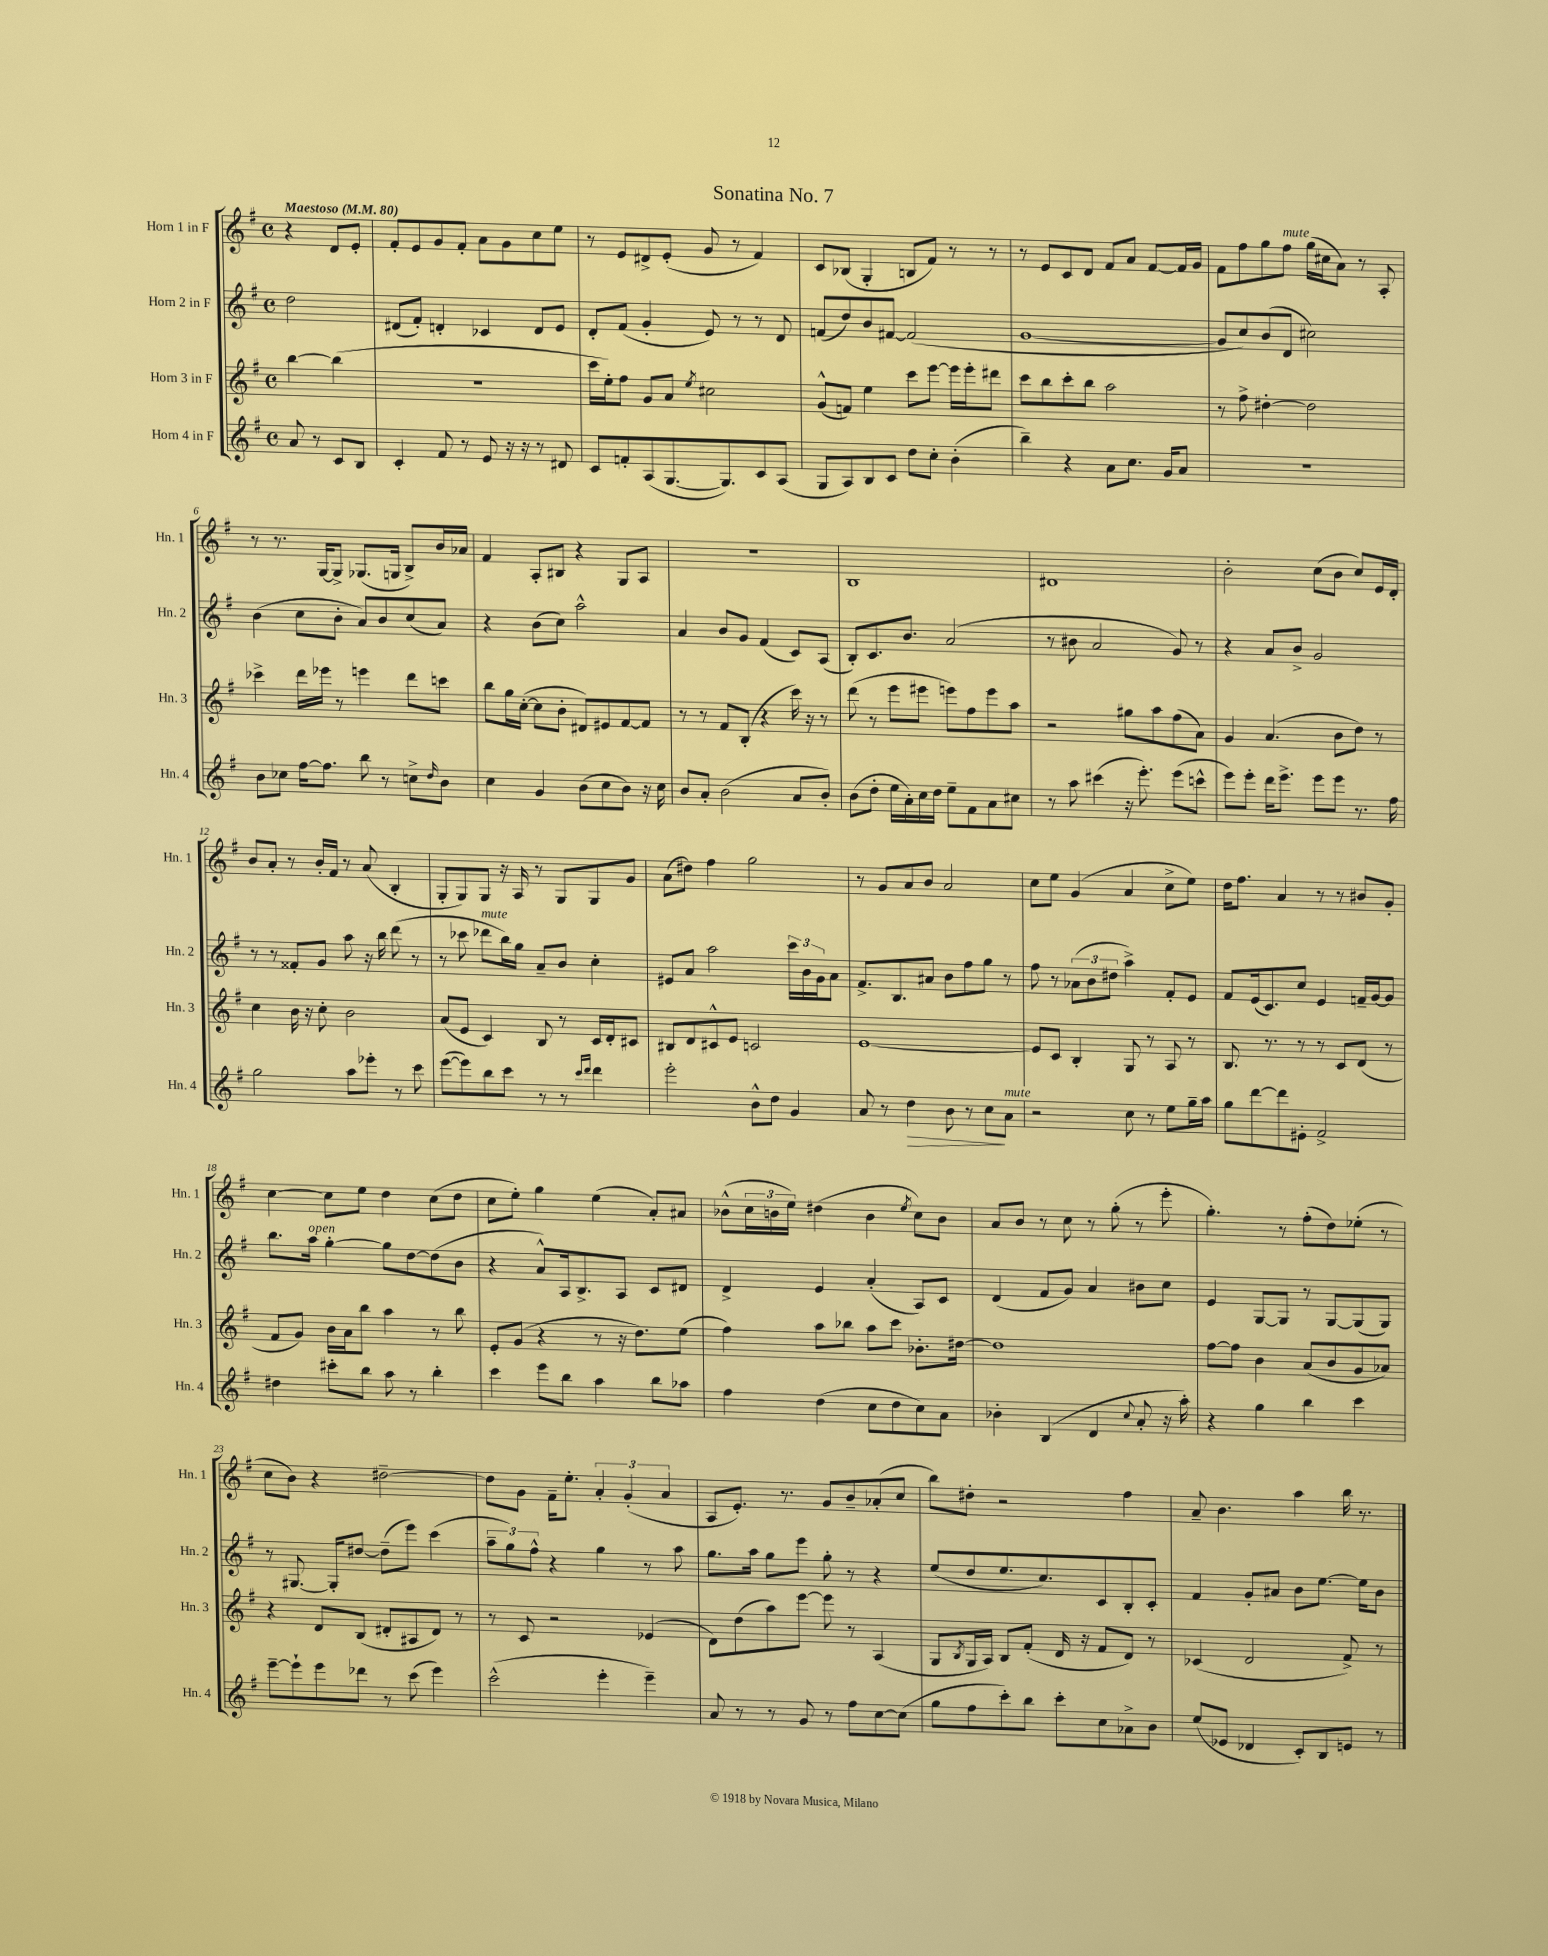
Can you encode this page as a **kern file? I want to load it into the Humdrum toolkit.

**kern	**dynam	**kern	**kern	**kern
*part4	*part4	*part3	*part2	*part1
*staff4	*staff4	*staff3	*staff2	*staff1
*I"Horn 4 in F	*	*I"Horn 3 in F	*I"Horn 2 in F	*I"Horn 1 in F
*I'Hn. 4	*	*I'Hn. 3	*I'Hn. 2	*I'Hn. 1
*clefG2	*	*clefG2	*clefG2	*clefG2
*k[f#]	*	*k[f#]	*k[f#]	*k[f#]
*M4/4	*	*M4/4	*M4/4	*M4/4
*met(c)	*	*met(c)	*met(c)	*met(c)
*MM80	*	*MM80	*MM80	*MM80
=	=	=	=	=
!	!	!	!	!LO:TX:a:B:t=Maestoso
8a/	.	[4bb\	2dd\	4r
8r	.	.	.	.
8c/L	.	(4bb\]	.	8d/L
8B/J	.	.	.	8e'/J
=1	=1	=1	=1	=1
4c'/	.	1r	(8d#X/L	8f#'/L
.	.	.	8f#'/J)	8e/
8f#/	.	.	4dn'/	8g/
8r	.	.	.	8f#'/J
8e/	.	.	4c-X/	8a\L
16r	.	.	.	8g\
16r	.	.	.	.
8r	.	.	8d/L	8cc\
8d#X/	.	.	8e/J	8ee\J
=2	=2	=2	=2	=2
8c/L	.	16ccc\LL	8d'/L	8r
.	.	16ee'\J)	.	.
8fn'/	.	8ff#\J	(8f#/J	8e/L
(8A/	.	8g/L	4g'/	8d#X^/
[8.G/	.	8a/J	.	(8e'/J
.	.	8qee/	.	.
.	.	2cc#X\	8e/)	8g/
8.G/])	.	.	.	.
.	.	.	8r	8r
8c/	.	.	8r	4f#/)
(8A/J	.	.	8d/	.
=3	=3	=3	=3	=3
8G/L	.	(8g^^/L	(8fn/L	8c/L
8A/)	.	8fn/J)	8dd/)	(8B-X/J
8B/	.	4ee\	8b/	4G'/
8c/J	.	.	[8f#X/J	.
8dd\L	.	8ccc\L	(2f#/]	8Bn/L
8cc'\J	.	[8eee\J	.	8f#/J)
(4b'\	.	16eee\LL]	.	8r
.	.	16eee'\J	.	.
.	.	8ddd#X\J	.	8r
=4	=4	=4	=4	=4
4bb~\)	.	8ccc\L	[1g	8r
.	.	8bb\	.	8e/L
4r	.	8ccc'\	.	8c/
.	.	8bb\J	.	8d/J
8a\L	.	2aa\	.	8f#/L
8.cc\J	.	.	.	8a/J
.	.	.	.	[8f#/L
16g/KL	.	.	.	.
8a/J	.	.	.	16f#/L]
.	.	.	.	16g/JJ
=5	=5	=5	=5	=5
1r	.	8r	8g/L]	8f#\L
.	.	8ff#^\	8cc/)	8ff#\
.	.	[4dd#X'\	(8b/	8gg\
!	!	!	!	!LO:TX:a:i:t=mute
.	.	.	8d/J	8ff#\J
.	.	2dd#\]	2cc#X\)	(16gg\LL
.	.	.	.	16cc#X\J
.	.	.	.	8a\J)
.	.	.	.	8r
.	.	.	.	8A'/
!!LO:LB:g=z
=6	=6	=6	=6	=6
8b\L	.	4ccc-X^\	(4b\	8r
8cc-X\J	.	.	.	8.r
[16ff#\KL	.	16ddd\LL	8cc\L	.
8.ff#\J]	.	16eee-X\JJ	.	[16G/KL
.	.	8r	8b'\J	8G^/J]
8bb\	.	4eeen\	8a/L)	(8.G-X/L
8r	.	.	8b/	.
.	.	.	.	16Gn/Jk
8ccn^\L	.	8ddd\L	(8cc/	8B^/L)
16qqdd/	.	.	.	.
8b\J	.	8cccn\J	8a/J)	16b/L
.	.	.	.	16a-X/JJ
=7	=7	=7	=7	=7
4cc\	.	8bb\L	4r	4f#/
.	.	16gg\L	.	.
.	.	([16cc'\JJ	.	.
4g/	.	8cc\L]	(8b\L	8A'/L
.	.	8b'\J	8cc\J)	8B#X/J
(8b\L	.	8d#X/L)	2aa^^\	4r
8cc\	.	8e#X/	.	.
8b\J)	.	[8f#/	.	8G/L
16r	.	8f#/J]	.	8A/J
16cc\	.	.	.	.
=8	=8	=8	=8	=8
8b/L	.	8r	4a/	1r
8a'/J	.	8r	.	.
(2b\	.	8f#/L	8b/L	.
.	.	(8B'/J	8g/J	.
.	.	4r	(4f#/	.
8a/L	.	16ccc\)	8c/L)	.
.	.	16r	.	.
8b'/J)	.	8r	(8A/J	.
=9	=9	=9	=9	=9
(8b\L	.	(8ddd\	8B'/L)	1B
8dd'\J	.	8r	8.c/	.
16ee\LL	.	8eee\L	.	.
16a'\)	.	.	8.b/J	.
16cc\	.	8eee#X\J	.	.
16dd\JJ	.	.	.	.
8ee~\L	.	8eeen\L)	(2a/	.
8f#\	.	8ff#\	.	.
8a\	.	8eee\	.	.
8cc#X\J	.	8aa\J	.	.
=10	=10	=10	=10	=10
8r	.	2r	8r	1d#X
8aa\	.	.	8b#X\	.
(4ccc#X\	.	.	2a/	.
16r	.	8gg#X\L	.	.
8.eee'\)	.	.	.	.
.	.	8aa\	.	.
(8eee\L	.	(8ff#\	8g/)	.
8cccn^^\J	.	8a\J)	8r	.
=11	=11	=11	=11	=11
8eee\L)	.	4g/	4r	2b'\
8eee'\J	.	.	.	.
16ddd\KL	.	(4.a/	8a/L	.
8.eee^\J	.	.	.	.
.	.	.	8b^/J	.
8eee\L	.	.	2g/	(8cc\L
8eee\J	.	8b\L	.	8b\J
8.r	.	8dd\J)	.	8cc/L)
.	.	8r	.	16e/L
16ff#\	.	.	.	16d'/JJ
!!LO:LB:g=z
=12	=12	=12	=12	=12
2gg\	.	4cc\	8r	8b/L
.	.	.	8r	8a'/J
.	.	16b\	8f##X'/L	8r
.	.	16r	.	.
.	.	8cc'\	8g/J	16b'/LL
.	.	.	.	16f#/JJ
8aa\L	.	2b\	8aa\	8r
8eee-X'\J	.	.	16r	(8a/
.	.	.	16bb\	.
8r	.	.	(8ddd\	4B'/
8ccc\	.	.	8r	.
=13	=13	=13	=13	=13
([8eee\L	.	(8a/L	8r	8G'/L
8eee\])	.	8e/J	8ccc-X\	8G/)
!	!	!	!LO:TX:a:i:t=mute	!
8bb\	.	4c/)	8ddd-X\L	8G/J
8ccc\J	.	.	16bb\L)	16r
.	.	.	16gg\JJ	16A/
8r	.	8B/	8a~/L	8r
8r	.	8r	8b/J	8G/L
16qqccc/LL	.	.	.	.
16qqddd/JJ	.	.	.	.
4ddd\	.	16c/LL	4cc'\	8G/
.	.	16d'/J	.	.
.	.	8c#X/J	.	8g/J
=14	=14	=14	=14	=14
2eee'\	.	8B#X/L	8e#X/L	(8a\L
.	.	8d/	8a/J	8dd#X\J)
.	.	8c#X^^/	2aa\	4ff#\
.	.	8e/J	.	.
8b^^\L	.	2cn/	.	2gg\
8dd\J	.	.	.	.
4g/	.	.	24ccc\LL	.
.	.	.	24b\	.
.	.	.	24g\J	.
.	.	.	8a\J	.
=15	=15	=15	=15	=15
8a/	.	[1e	8.f#^/L	8r
8r	.	.	.	8g/L
.	.	.	8.B/	.
!	!LO:HP:b	!	!	!
4dd\	>	.	.	8a/
.	.	.	8a#X/J	8b/J
8b\	.	.	8b\L	2a/
8r	.	.	8ff#\	.
8cc\L	.	.	8gg\J	.
!LO:TX:a:i:t=mute	!	!	!	!
8a\J	]	.	8r	.
=16	=16	=16	=16	=16
2r	.	8e/L]	8ff#\	8cc\L
.	.	8c/J	8r	8ee\J
.	.	4B'/	(12a-X\L	(4g/
.	.	.	12b\	.
.	.	.	12dd#X\J	.
8cc\	.	8G/	4aa^\)	4a/
8r	.	8r	.	.
8ee\L	.	8A/	8f#'/L	8cc^\L
16gg~\L	.	8r	8e/J	8ee\J)
16aa\JJ	.	.	.	.
=17	=17	=17	=17	=17
8gg\L	.	8.B/	8f#/L	16dd\KL
.	.	.	.	8.ff#\J
[8ddd\	.	.	(16e/k	.
.	.	8.r	8.c/)	.
8ddd\]	.	.	.	4a/
8e#X'\J	.	8r	8cc/J	.
2f#^/	.	8r	4e/	8r
.	.	8c/L	.	8r
.	.	(8d/J	16fn~/LL	8b#X/L
.	.	.	[16g/J	.
.	.	8r	8g/J]	8g'/J
!!LO:LB:g=z
=18	=18	=18	=18	=18
4dd#X\	.	8f#/L	8.bb\L	[4cc\
.	.	8g/J)	.	.
!	!	!	!LO:TX:a:i:t=open	!
.	.	.	16aa\Jk	.
8ccc#X'\L	.	16b\LL	[4gg'\	8cc\L]
.	.	16a\J	.	.
8bb\J	.	8bb\J	.	8ee\J
8aa\	.	4aa\	8gg\L]	4dd\
8r	.	.	[8dd\	.
4bb'\	.	8r	(8dd\]	(8cc\L
.	.	8bb\	8b\J	8dd\J
=19	=19	=19	=19	=19
4ccc\	.	8e'/L	4r	8cc\L
.	.	(8g/J	.	8ee'\J)
8eee\L	.	4r	8a^^/L)	4gg\
8bb\J	.	.	16A/k	.
.	.	.	8.B^/	.
4aa\	.	8r	.	(4ee\
.	.	16r	8A/J	.
.	.	8.dd\L)	.	.
8bb\L	.	.	8c/L	8a'/L)
8aa-X\J	.	(8ee\J	8d#X/J	8a#X/J
=20	=20	=20	=20	=20
4ff#\	.	4ff#\)	4d^/	(8b-X^^\L
.	.	.	.	24cc\L
.	.	.	.	24bn\
.	.	.	.	24ee\JJ)
(4dd\	.	8aa\L	4e/	(4dd#X\
.	.	8bb-X\J	.	.
8cc\L	.	8aa\L	(4a'/	4b\
8dd\	.	8ccc\J	.	.
.	.	.	.	8qee/
8cc\)	.	8.b-X'\L	8A/L)	8cc\L)
8a\J	.	.	8c/J	8b\J
.	.	[16dd#X\Jk	.	.
=21	=21	=21	=21	=21
4b-X'\	.	1dd#]	(4d/	8a/L
.	.	.	.	8b/J
(4B/	.	.	8f#/L	8r
.	.	.	8g/J)	8cc\
4d/	.	.	4a/	8r
.	.	.	.	(8gg'\
8qqcc/	.	.	.	.
8a'/	.	.	8b#X\L	8r
16r	.	.	8cc\J	8eee'\
16aa'\)	.	.	.	.
=22	=22	=22	=22	=22
4r	.	[8ff#\L	4e/	4.gg'\)
.	.	8ff#\J]	.	.
4gg\	.	4b\	[8G/L	.
.	.	.	8G/J]	8r
4bb\	.	(8a/L	8r	(8ff#'\L
.	.	8b/	[8G/L	8dd\)
4ccc\	.	8g/	(8G/]	(8ee-X'\J
.	.	8a-X/J)	8G/J)	8r
!!LO:LB:g=z
=23	=23	=23	=23	=23
[8eee~\L	.	4r	8r	8cc\L
8eee`\]	.	.	[8.G#X/	8b\J)
8eee\	.	8d/L	.	4r
.	.	.	16G#'/KL]	.
8ddd-X\J	.	(8B/J	[8dd#X/J	.
8r	.	8d#X'/L	(8dd#~\L]	[2dd#X~\
(8ccc\	.	8A#X/	8eee\J)	.
4eee\)	.	8d#/J)	(4ccc\	.
.	.	8r	.	.
=24	=24	=24	=24	=24
(2ccc^^\	.	8r	12aa~\L	8dd#\L]
.	.	.	12gg\)	.
.	.	8c/	.	8g\J
.	.	.	12ff#^^\J	.
.	.	2r	4r	16f#~\KL
.	.	.	.	8.ee'\J
4eee'\	.	.	4gg\	6a'/
.	.	.	.	(6g'/
4eee~\)	.	(4e-X/	8r	.
.	.	.	.	6a/
.	.	.	8aa\	.
=25	=25	=25	=25	=25
8a/	.	8d\L)	8.gg\L	8A/L
8r	.	(8dd\	.	8.e'/J)
.	.	.	16aa\Jk	.
8r	.	8aa\)	8gg\L	.
.	.	.	.	8.r
8g/	.	[8eee\J	8eee\J	.
8r	.	8eee\]	8gg'\	8g/L
8ff#\L	.	8r	8r	8b~/
[8cc\	.	(4A/	4r	(8a-X'/
(8cc\J]	.	.	.	8cc/J
=26	=26	=26	=26	=26
8gg\L	.	8G/L	(8ee/L	8bb\L)
.	.	8qB/	.	.
8ff#\	.	16G/L	8dd/	8dd#X'\J
.	.	16A/JJ)	.	.
8ccc'\)	.	8B/L	8.ee/	2r
8bb\J	.	(8f#'/J	.	.
.	.	.	8.cc/)	.
8ccc'\L	.	16d/	.	.
.	.	16r	.	.
8cc\	.	8f#/L	8c/	.
8a-X^\	.	8d/J)	8B'/	4ff#\
8b\J	.	8r	8c'/J	.
=27	=27	=27	=27	=27
(8ee/L	.	(4c-X/	4f#/	8a~/
8e-X/J	.	.	.	4.b\
4d-X/	.	2d/	8g'/L	.
.	.	.	8a#X/J	.
8c'/L)	.	.	8b\L	4aa\
8B/	.	.	[8.ee\J	.
8en/J	.	8f#^/)	.	16bb\
.	.	.	16ee\KL]	8.r
8r	.	8r	8b\J	.
==	==	==	==	==
*-	*-	*-	*-	*-
